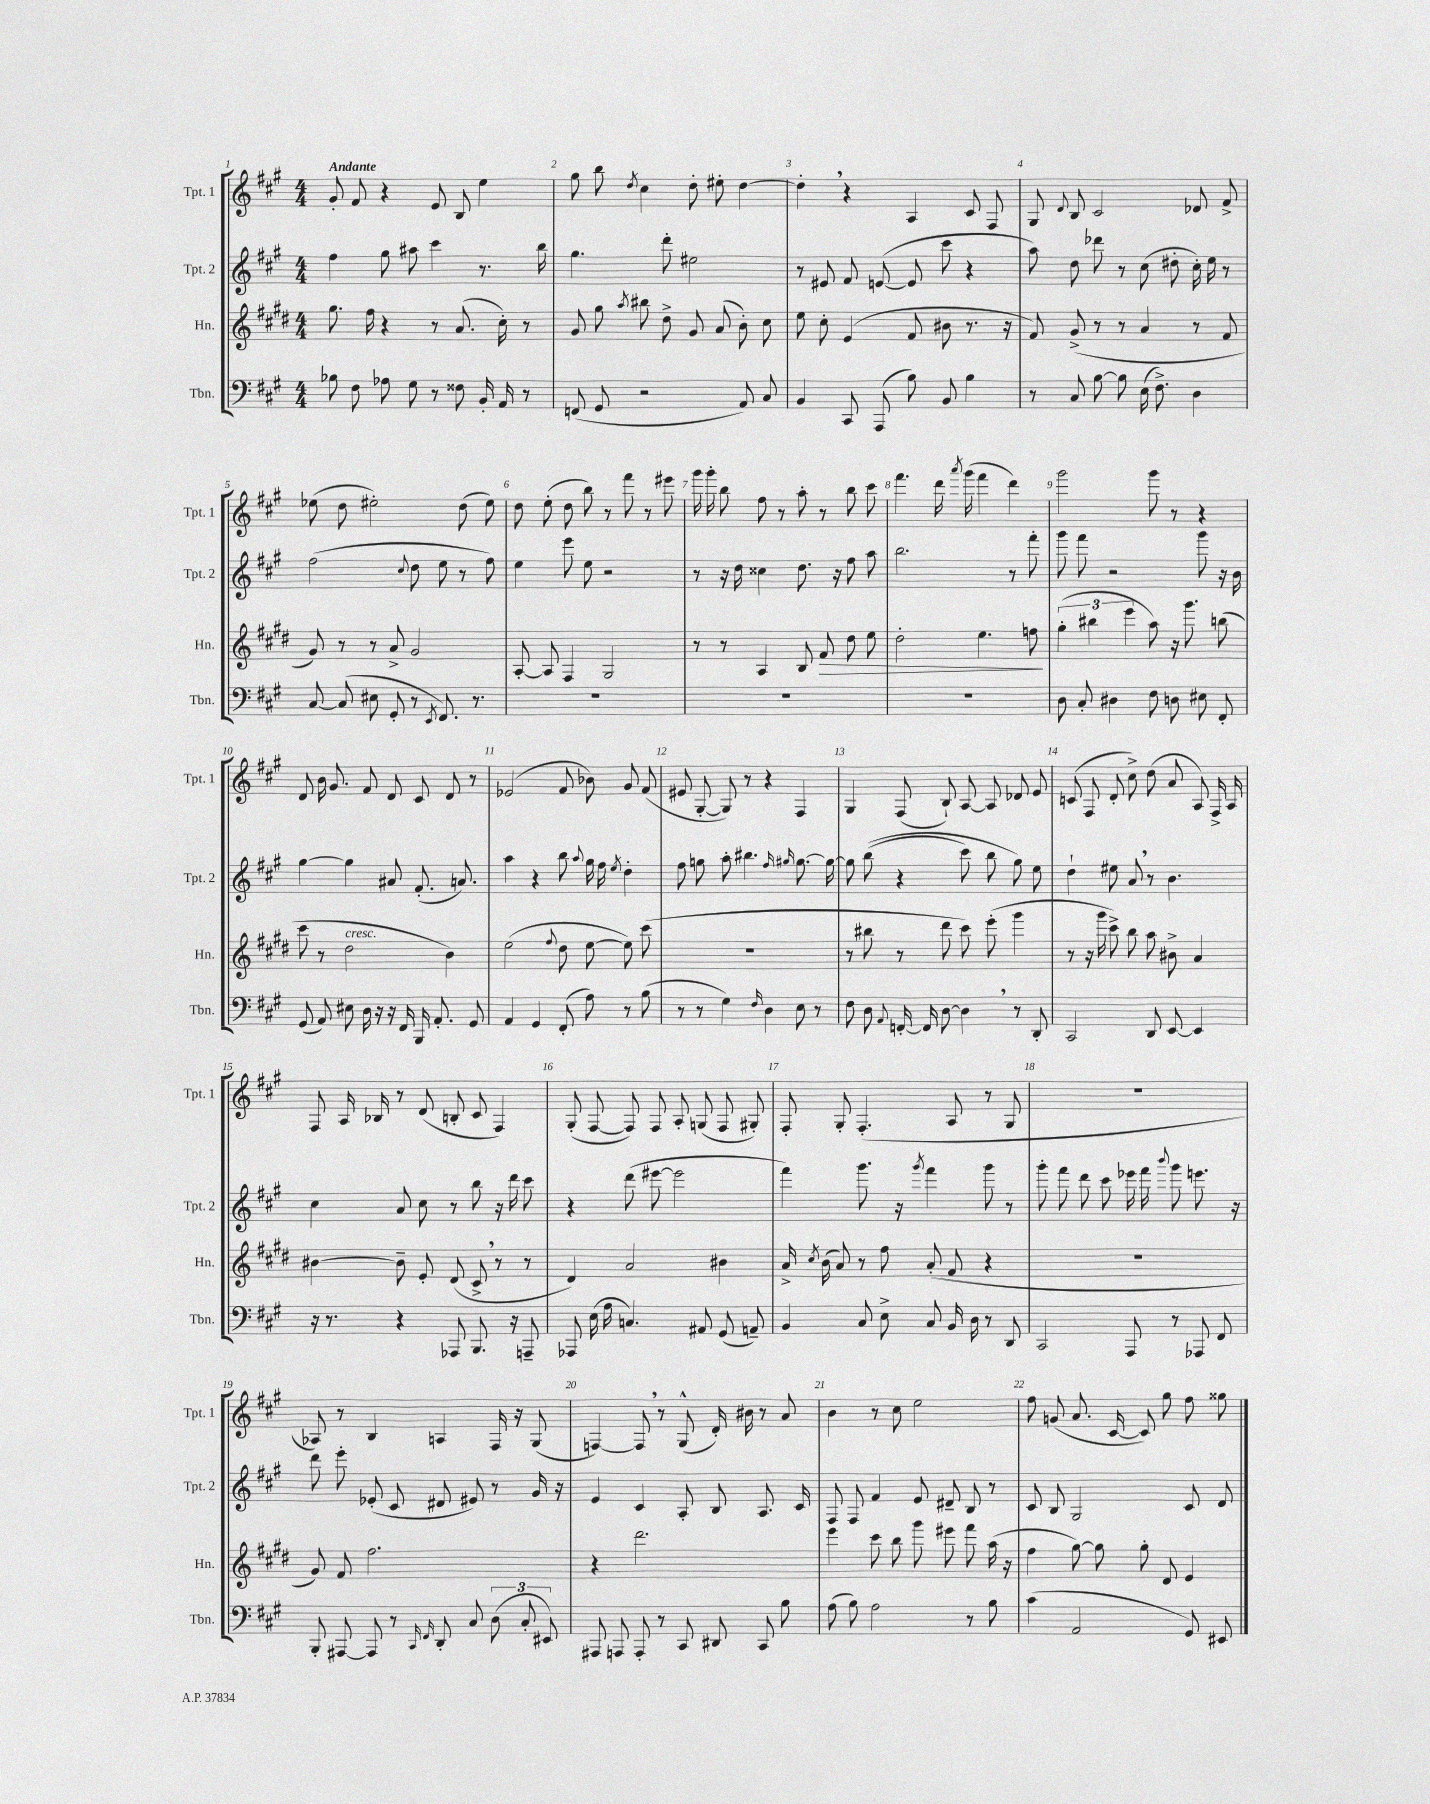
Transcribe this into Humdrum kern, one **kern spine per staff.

**kern	**kern	**kern	**kern
*staff4	*staff3	*staff2	*staff1
*clefF4	*clefG2	*clefG2	*clefG2
*k[f#c#g#]	*k[f#c#g#d#]	*k[f#c#g#]	*k[f#c#g#]
*M4/4	*M4/4	*M4/4	*M4/4
8B-	8.gg#	4ff#	8g#'
8F#	.	.	8f#
.	16ff#	.	.
8A-	4r	8gg#	4r
8G#	.	8aa#	.
8r	8r	4ccc#	8e
8F##	(8.a	.	8B
16BB'	.	8.r	4ee
16AA	16cc#')	.	.
8r	8r	.	.
.	.	16bb	.
=	=	=	=
(8FF	8g#	4.gg#	8gg#
8GG#	8gg#	.	8bb
.	8qaa	.	8qdd
2r	8bb#	.	4cc#
.	8dd#^	8ddd'	.
.	8g#	2ee#	8dd'
.	(8a	.	8ee#'
8AA)	8b')	.	[4dd
8C#	8cc#	.	.
=	=	=	=
4BB	8ee	8r	4dd']
.	8cc#'	8e#	.
8CC#	(4e	8f#	4r
(8AAA	.	([8e	.
8B)	8f#	8e]	4A
8BB	8b#	8ccc#	.
4B	8.r	4r	8c#
.	.	.	8F#
.	16r	.	.
=	=	=	=
8r	8f#)	8aa)	8G#
.	.	.	8qqd
8C#	(8g#^	8dd	8B
[8B	8r	8ddd-	2c#
8B]	8r	8r	.
(16E	4a	(8cc#	.
8.F#^)	.	.	.
.	.	8dd#'	.
4D	8r	16cc#')	8d-
.	.	16ee	.
.	8f#	8r	8f#^
=	=	=	=
[8C#	8g#)	(2ff#	(8ee-
(8C#]	8r	.	8dd
8E#	8r	.	2ee#')
8GG#'	8a^	.	.
.	.	8qqcc#	.
8r	2g#	8dd	.
8qEE	.	.	.
8.FF#)	.	8ee	.
.	.	8r	(8dd
8.r	.	.	.
.	.	8ff#)	8ee#)
=	=	=	=
1r	[8A'	4ee	8dd
.	8A]	.	(8ee'
.	4F#	8eee	8dd
.	.	8ee	8bb)
.	2G#	2r	8r
.	.	.	8fff#
.	.	.	8r
.	.	.	8eee#
=	=	=	=
1r	8r	8r	16ggg#
.	.	.	16ggg#'
.	8r	16r	8bb
.	.	16dd	.
.	4A	4cc##	8ff#
.	.	.	8r
.	8B	8.dd	8aa'
.	8f#	.	8r
.	.	16r	.
.	8dd#	8ff#	8bb
.	8ee	8aa	8ccc#
=	=	=	=
1r	2dd#'	2.bb	4.fff#
.	.	.	16ddd
.	.	.	8qaaa
.	.	.	(16ggg#
.	4.ee	.	4fff#
.	.	8r	4ddd)
.	8ff	8fff#'	.
=	=	=	=
8D	(6gg#'	8ggg#	2ggg#
8C#'	.	8fff#	.
.	6bb#	.	.
4D#	.	2r	.
.	6eee	.	.
8F#	8aa)	.	8ggg#
8D	16r	.	8r
.	8.ggg#	.	.
8E#	.	8ggg#	4r
8FF#'	(8bb	16r	.
.	.	16b	.
=	=	=	=
(8GG#	8ccc#	[4gg#	8d
8AA)	8r	.	16b
.	.	.	8.g#
8E#	2dd#	4gg#]	.
16D	.	.	8f#
16r	.	.	.
16r	.	8a#	8d
16FF#	.	.	.
16BBB	.	(8.f#'	8c#
8.AA'	.	.	.
.	4b)	.	8d
.	.	8.a)	.
8GG#	.	.	8r
=	=	=	=
4AA	(2ee	4aa	(2e-
4GG#	.	4r	.
.	8qqff#	.	.
(8FF#'	8dd#	8bb	8f#
.	.	8qqaa	.
8A)	[8ee	16gg#	8b-)
.	.	16ff#	.
.	.	8qee	.
8r	8ee])	4dd'	8g#
(8B	(8ccc#	.	(8f#
=	=	=	=
8r	1r	8ff#	8e#
8r	.	8gg	[8G#'
4G#)	.	8aa'	8G#])
.	.	4.bb#	8r
16qqF#	.	.	.
4D	.	.	4r
.	.	16qqff#	.
.	.	16qqgg#	.
8E	.	[8.gg#	4F#
8r	.	.	.
.	.	16gg#_	.
=	=	=	=
8F#	8r	8gg#]	4G#
8D	8bb#	&((8bb	.
8qqAA	.	.	.
[16FF'	8r	4r	(8F#
16FF]	.	.	.
[8D	8ddd#	.	8B`)
4D]	8ccc#)	8ccc#)	[8A
.	(8eee'	8bb	8A]
8r	4ggg#	8gg#&)	8d-
8DD'	.	8ee	8e
=	=	=	=
2CC#	8r	4dd`	(8c
.	16r	.	8F#
.	16ggg#	.	.
.	8ccc#^)	8ee#	8d'
.	8bb	8a	8cc#^)
8DD	8aa	8r	(8dd
[8EE	8b#^	4.b	8a
4EE]	4a	.	8A)
.	.	.	16F#^
.	.	.	16A
=	=	=	=
16r	[4b#	4cc#	8F#
8.r	.	.	.
.	.	.	16A
.	.	.	16B-
4r	8b#~]	8a	8r
.	8e'	8cc#	(8d
8AAA-	(8d#	8r	8B'
8.BBB	8c#^	8bb	8c#
.	8r	16r	4F#)
16r	.	16ddd	.
8AAA~	8r	8ccc#	.
=	=	=	=
8AAA-	4d#)	4r	(8G#'
(16E	.	.	[8F#
16A	.	.	.
4.C)	2a	(8ddd	8F#])
.	.	[8eee#	8F#
.	.	2eee#]	8A'
8AA#	.	.	(8G
(8GG#	4b#	.	8F#
8AA~)	.	.	8G#')
=	=	=	=
4BB	16a^	4fff#)	8F#'
.	8qcc#	.	.
.	(16b	.	.
.	8a)	.	8G#'
8C#	8r	8.ggg#	(4.F#'
8E^	8ff#	.	.
.	.	16r	.
.	.	8qggg#	.
8C#	(8a'	4fff#	.
16BB	8f#	.	8A
16D	.	.	.
8r	4r	8ggg#	8r
8DD	.	8r	8G#
=	=	=	=
2CC#	1r	8ggg#'	1r
.	.	8fff#	.
.	.	8ddd	.
.	.	8ccc#	.
8AAA	.	16eee-	.
.	.	16fff#	.
.	.	8qqbbb	.
8r	.	8ggg#	.
8AAA-	.	8.eee	.
8FF#	.	.	.
.	.	16r	.
=	=	=	=
8BBB'	8g#)	8ddd	8A-)
[8AAA#	8f#	8eee'	8r
8AAA#]	2.ff#	(8e-'	4B
8r	.	8c#	.
16qqCC#	.	.	.
16qqFF#	.	.	.
8DD'	.	8d#	4A
8C#	.	8e#)	.
(12D	.	8r	16F#
.	.	.	16r
12C#'	.	.	.
.	.	16g#	(8G#
12EE#)	.	.	.
.	.	16r	.
=	=	=	=
8AAA#	4r	4e	[4F)
8AAA	.	.	.
8AAA'	2.ddd#	4c#	8F]
8r	.	.	8r
8CC#	.	8A'	(8G#^^
8DD#	.	8B	16d')
.	.	.	16b#
8CC#	.	8.A	8r
8B	.	.	8a
.	.	16c#	.
=	=	=	=
(8A	4eee	8F#	4b
8B)	.	8F#	.
2A	8ccc#	4f#	8r
.	8bb	.	8cc#
.	8ggg#	8e	2ee
.	8eee#	8d#~	.
8r	8fff#	8B	.
8B	(16aa	8r	.
.	16r	.	.
=	=	=	=
(4c#	4ff#	8c#	8ff#
.	.	8B	(8g
2AA	[8gg#)	2G#	8.a
.	8gg#]	.	.
.	.	.	[16c#
.	8gg#'	.	8c#])
.	8d#	.	8gg#
8GG#)	4e	8c#	8ff#
8EE#	.	8d	8gg##
==	==	==	==
*-	*-	*-	*-
